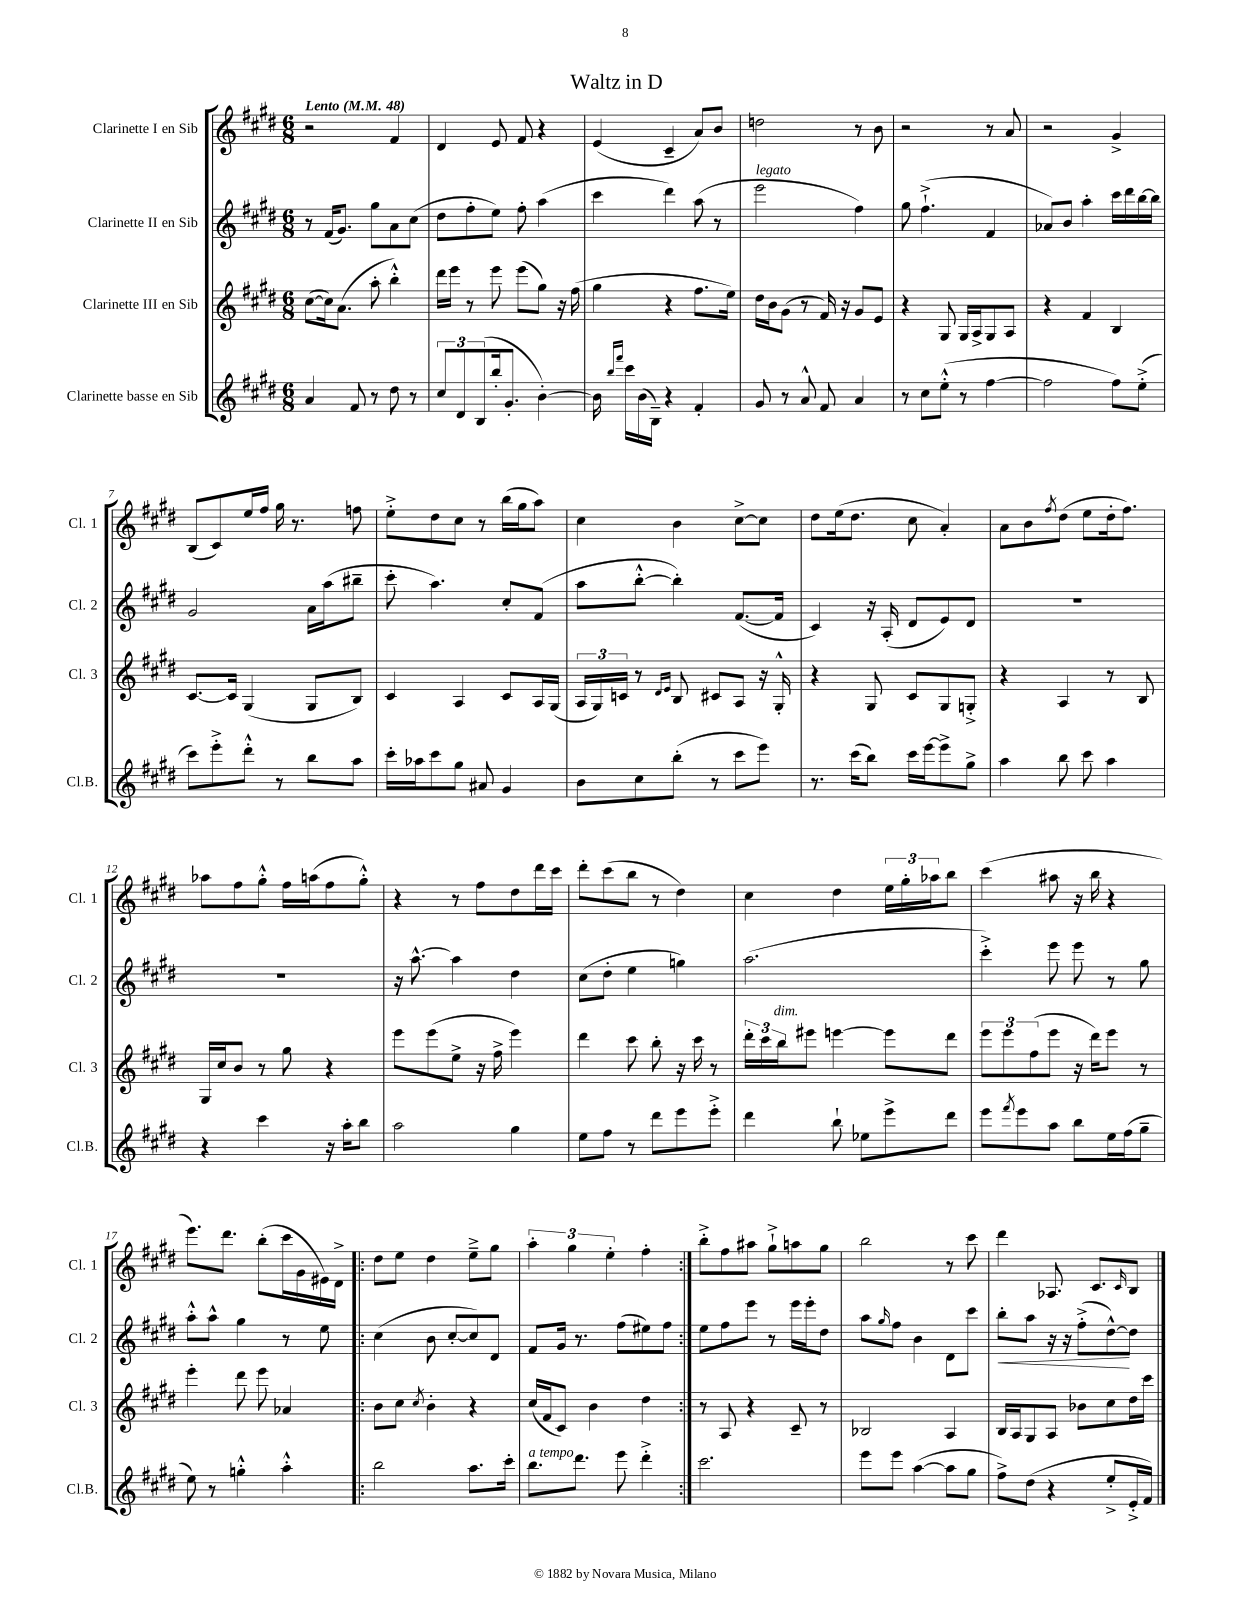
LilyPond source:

\header { title = "Waltz in D" }
<<
\new StaffGroup <<
\new Staff = "s0" \with { instrumentName = "Clarinette I en Sib" shortInstrumentName = "Cl. 1" } {
    \clef treble \key e \major \numericTimeSignature \time 6/8 \tempo "Lento" 4 = 48
    r2 fis'4 |
    dis'4 e'8 fis'8 r4 |
    e'4( cis'4-- a'8) b'8 |
    d''2 r8 b'8 |
    r2 r8 a'8 |
    r2 gis'4-> |
    b8( cis'8) e''16 fis''16 gis''16 r8. f''8 |
    e''8-.-> dis''8 cis''8 r8 b''16( gis''16 a''8) |
    cis''4 b'4 cis''8~-> cis''8 |
    dis''8 e''16( dis''8. cis''8 a'4-.) |
    a'8 b'8 \acciaccatura { fis''8 } dis''8( e''8 dis''16-. fis''8.) |
    aes''8 fis''8 gis''8-.-^ fis''16 a''16( fis''8 gis''8-.-^) |
    r4 r8 fis''8 dis''8 dis'''16 cis'''16 |
    dis'''8-. cis'''8( b''8 r8 dis''4) |
    cis''4 dis''4 \tuplet 3/2 { e''16 gis''16-. aes''16 } b''8 |
    cis'''4( ais''8 r16 b''16 r4 |
    e'''8.) dis'''8. b''8-.( cis'''16 gis'16 eis'16) dis'16-> |
    \repeat volta 2 { dis''8 e''8 dis''4 e''8---> gis''8 |
    \tuplet 3/2 { a''4-. gis''4 e''4-. } fis''4-. | }
    b''8-.-> fis''8 ais''8 gis''8-!-> a''8 gis''8 |
    b''2 r8 cis'''8 |
    dis'''4 aes8. cis'8. \grace { cis'16 } b8 \bar "|." |
}
\new Staff = "s1" \with { instrumentName = "Clarinette II en Sib" shortInstrumentName = "Cl. 2" } {
    \clef treble \key e \major \numericTimeSignature \time 6/8
    r8 fis'16( gis'8.) gis''8 a'8 cis''8( |
    dis''8 fis''8-. e''8) fis''8-. a''4( |
    cis'''4 dis'''4) a''8( r8 |
    e'''2^\markup { \italic "legato" } fis''4) |
    gis''8 fis''4.-!->( fis'4 |
    aes'8) b'8 a''4-. cis'''16 dis'''16 b''16~ b''16 |
    gis'2 a'16 a''16( bis''8-- |
    cis'''8-. a''4.) cis''8-. fis'8( |
    a''8 b''8~-.-^ b''4-.) fis'8.~( fis'16 |
    cis'4) r16 a16-.( dis'8 e'8) dis'8 |
    R2. |
    R2. |
    r16 a''8.~-^ a''4 dis''4 |
    cis''8( dis''8-. e''4 g''4) |
    a''2.( |
    cis'''4-.->) e'''8 e'''8 r8 gis''8 |
    a''8-.-^ a''8-^ gis''4 r8 e''8 |
    \repeat volta 2 { cis''4( b'8 cis''8~-. cis''8) dis'8 |
    fis'8 gis'16 r8. fis''8( eis''8) fis''8 | }
    e''8 fis''8 e'''8 r8 e'''16 e'''16-. dis''8 |
    a''8 \grace { gis''16 } fis''8 b'4 dis'8 cis'''8 |
    b''8-.\< a''8 r16 r16 fis''8-.->( dis''8~-^\!) dis''8 \bar "|." |
}
\new Staff = "s2" \with { instrumentName = "Clarinette III en Sib" shortInstrumentName = "Cl. 3" } {
    \clef treble \key e \major \numericTimeSignature \time 6/8
    cis''8~( cis''16) a'8.( a''8-. b''4-.-^) |
    dis'''16 e'''16 r8 e'''8 e'''8( gis''8) r16 fis''16( |
    gis''4 r4 fis''8. e''16) |
    dis''16 b'16 gis'8( r8 fis'16) r16 gis'8 e'8 |
    r4 gis8 gis16 a16-> gis8 a8 |
    r4 fis'4 b4 |
    cis'8.~ cis'16 gis4( gis8 b8) |
    cis'4 a4 cis'8 a16 gis16( |
    \tuplet 3/2 { a16 gis16) c'16 } r8 \grace { dis'16 e'16 } b8 cis'8 a8 r16 gis16-.-^ |
    r4 gis8 cis'8 gis8 g8-.-> |
    r4 a4 r8 b8 |
    gis16 cis''16 b'8 r8 gis''8 r4 |
    e'''8 e'''8( e''8-> r16 fis''16-> e'''4) |
    dis'''4 cis'''8 b''8-. r16 cis'''16 r8 |
    \tuplet 3/2 { dis'''16-. cis'''16 b''16^\markup { \italic "dim." } } eis'''8 e'''4~ e'''8 dis'''8 |
    \tuplet 3/2 { e'''8 e'''8 fis''8( } e'''8 r16 dis'''16) e'''8 r8 |
    e'''4-. dis'''8 e'''8 aes'4 |
    \repeat volta 2 { b'8 cis''8 \acciaccatura { cis''8 } b'4-. r4 |
    cis''16( fis'16 cis'8) b'4 dis''4 | }
    r8 a8 r4 cis'8-- r8 |
    bes2 a4 |
    b16 a16 gis8 a8 bes'8 cis''8 dis''16 cis'''16 \bar "|." |
}
\new Staff = "s3" \with { instrumentName = "Clarinette basse en Sib" shortInstrumentName = "Cl.B." } {
    \clef treble \key e \major \numericTimeSignature \time 6/8
    a'4 fis'8 r8 dis''8 r8 |
    \tuplet 3/2 { cis''8 dis'8 b8( } b''16-. gis'8.-. b'4~-.) |
    b'16 \grace { b''16 fis'''16 } cis'''16 b'16( b16--) r4 fis'4-. |
    gis'8 r8 a'8-^ fis'8 a'4 |
    r8 cis''8 e''8-.-^( r8 fis''4~ |
    fis''2 fis''8) e''8-.->( |
    cis'''8) e'''8-.-> dis'''8-.-^ r8 b''8 a''8 |
    cis'''16-. aes''16 cis'''8 gis''8 ais'8 gis'4 |
    b'8 cis''8 b''8-.( r8 cis'''8 e'''8) |
    r8. cis'''16( b''8) cis'''16 e'''16~ e'''8-> gis''8-> |
    a''4 b''8 cis'''8 a''4 |
    r4 cis'''4 r16 a''16-. b''8 |
    a''2 gis''4 |
    e''8 fis''8 r8 dis'''8 e'''8 e'''8-.-> |
    dis'''4 b''8-! ees''8 e'''8-> dis'''8 |
    e'''8 \acciaccatura { fis'''8 } e'''8 a''8 b''8 e''16 fis''16( gis''8-- |
    e''8) r8 g''4-.-^ a''4-.-^ |
    \repeat volta 2 { b''2 a''8. cis'''16-. |
    b''8.^\markup { \italic "a tempo" } dis'''8. e'''8 dis'''4-.-> | }
    cis'''2. |
    e'''8 e'''8 a''4~( a''8 gis''8 |
    fis''8->) dis''8( r4 e''8-.-> e'16-.-> fis'16) \bar "|." |
}
>>
>>
